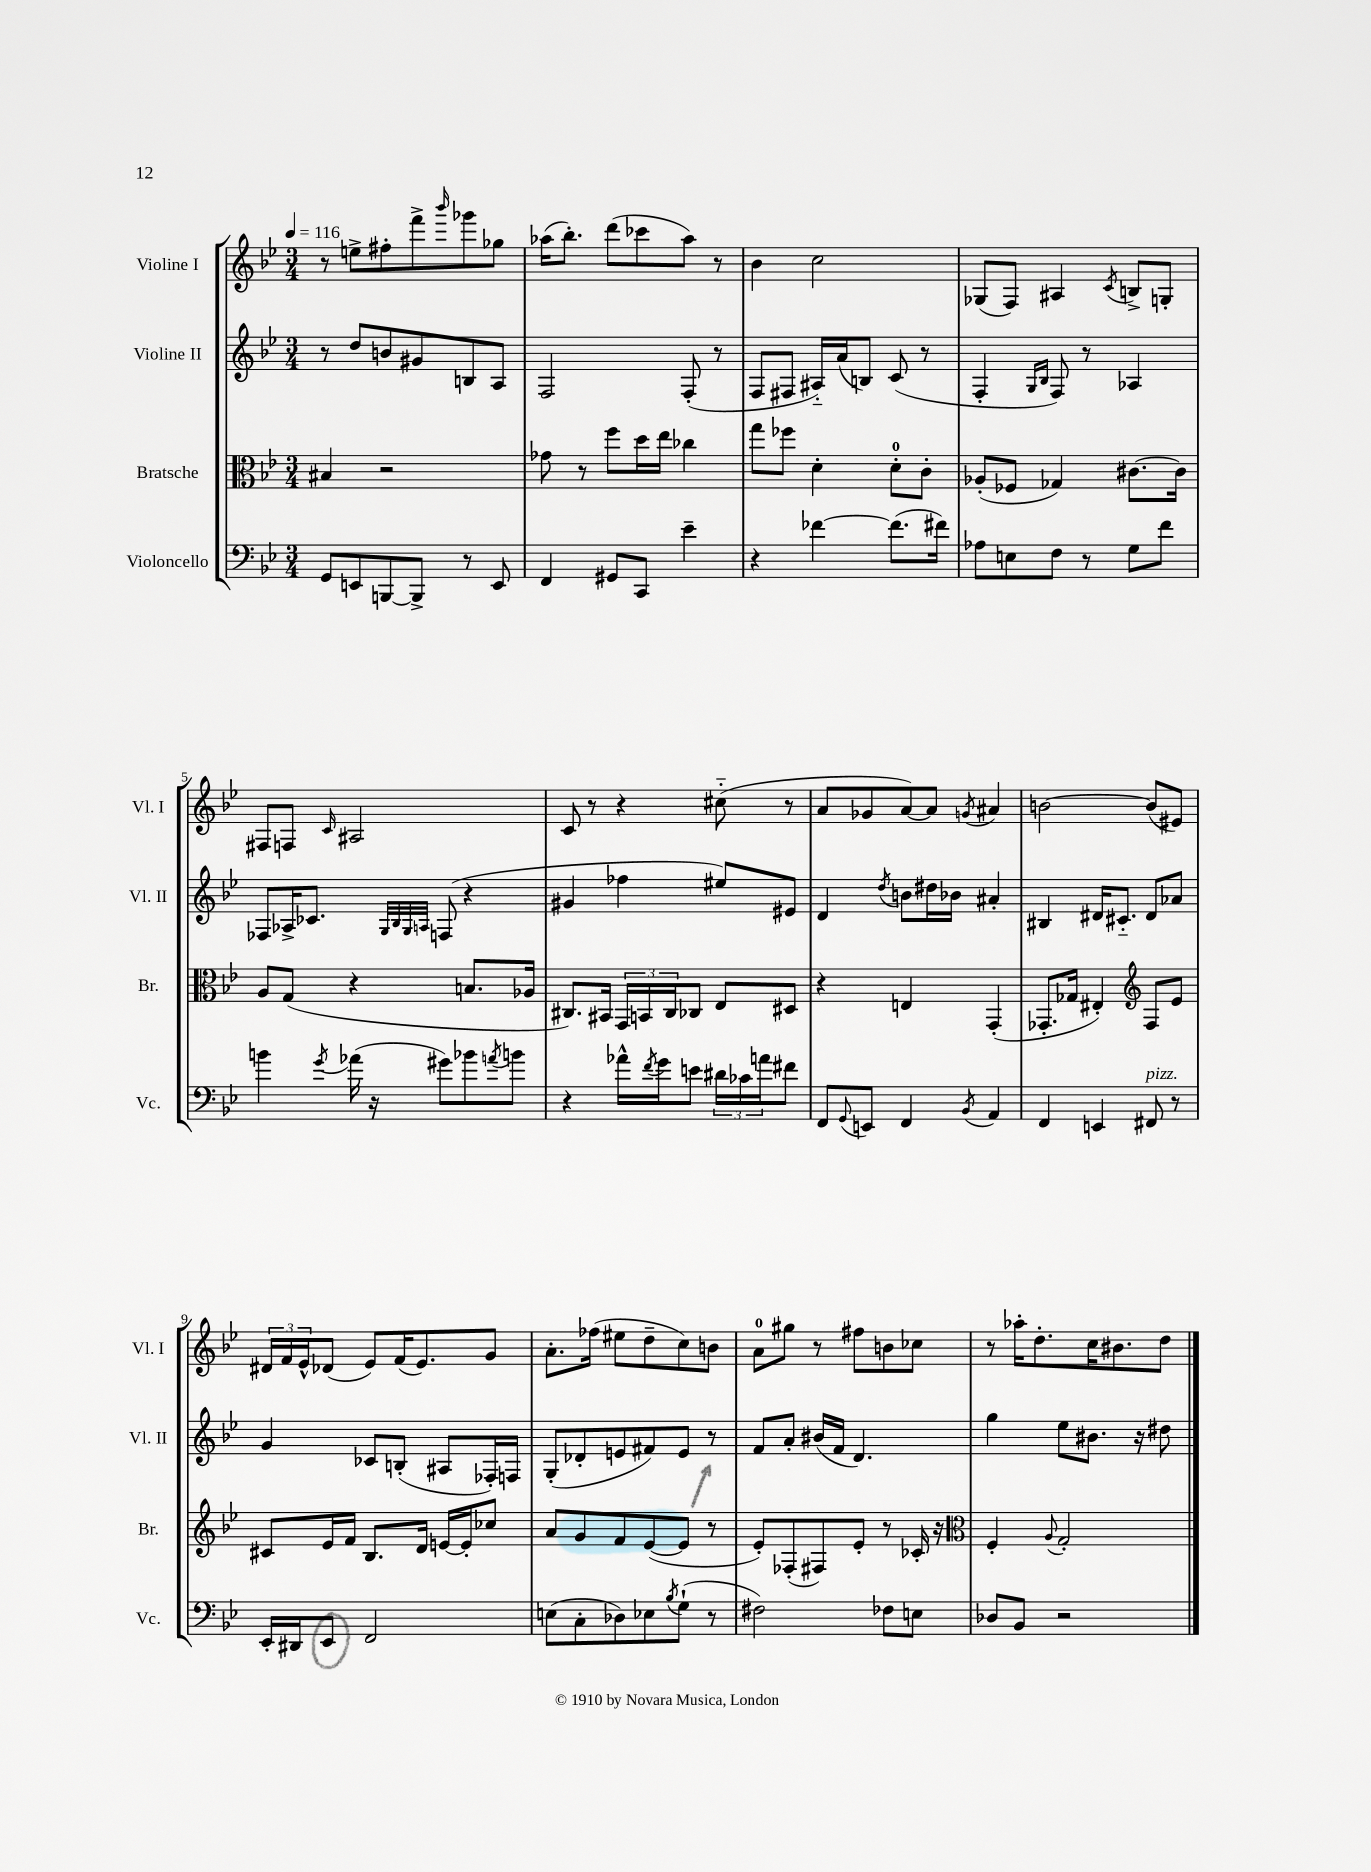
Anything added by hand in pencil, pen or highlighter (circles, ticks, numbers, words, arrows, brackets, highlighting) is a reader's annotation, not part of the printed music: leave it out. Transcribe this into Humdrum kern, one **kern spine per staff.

**kern	**kern	**kern	**kern
*part4	*part3	*part2	*part1
*staff4	*staff3	*staff2	*staff1
*I"Violoncello	*I"Bratsche	*I"Violine II	*I"Violine I
*I'Vc.	*I'Br.	*I'Vl. II	*I'Vl. I
*clefF4	*clefC3	*clefG2	*clefG2
*k[b-e-]	*k[b-e-]	*k[b-e-]	*k[b-e-]
*M3/4	*M3/4	*M3/4	*M3/4
*MM116	*MM116	*MM116	*MM116
=1	=1	=1	=1
8GG/L	4B#X/	8r	8r
8EEn/	.	8dd/L	8een^\L
[8BBBn/	2r	8bn/	8ff#X'\
8BBB^/J]	.	8g#X/	8fff^\
.	.	.	16qqbbb-/
8r	.	8Bn/	8ggg-X\
8EE/	.	8A/J	8gg-X\J
=2	=2	=2	=2
4FF/	8g-X\	2F/	(16aa-X\KL
.	.	.	8.bb-'\J)
.	8r	.	.
8GG#X/L	8ff\L	.	(8ddd\L
8CC/J	16dd\L	.	8ccc-X\
.	16ee-\JJ	.	.
4e-~\	4cc-X\	(8F'/	8aa-\J)
.	.	8r	8r
=3	=3	=3	=3
4r	8gg\L	8F/L	4b-\
.	8ff-X\J	8F#X/J	.
[4f-X\	4d'\	16A#X/LL)	2cc\
.	.	(16a/J	.
.	.	8Bn/J)	.
(8.f-\L]	8d'\L	(8c/	.
.	8c'\J	8r	.
16f#X\Jk)	.	.	.
=4	=4	=4	=4
8A-X\L	(8A-X'/L	4F'/	(8G-X/L
8En\	8F-X/J	.	8F/J)
.	.	16qqG/LL	.
.	.	16qqB-/JJ	.
8F\J	4G-X/)	8F/)	4A#X/
8r	.	8r	.
.	.	.	8qc/
8G\L	[8.c#X\L	4A-X/	8Bn^/L
8f\J	.	.	8Gn'/J
.	16c#\Jk]	.	.
!!LO:LB:g=z
=5	=5	=5	=5
4bn\	8A/L	8F-X/L	8F#X/L
.	(8G/J	16A-X^/K	8Fn/J
.	.	8.c-X/J	.
8qg/	.	.	16qqc/
(16a-X\	4r	.	2A#X/
16r	.	.	.
.	.	32qqG/LLL	.
.	.	32qqB-/	.
.	.	32qqG/	.
.	.	32qqAn/JJJ	.
8g#X\L)	.	(8Fn/	.
8b-X\	8.Bn/L	4r	.
8qan/	.	.	.
8bn\J	.	.	.
.	16A-X/Jk	.	.
=6	=6	=6	=6
4r	8.C#X/L)	4g#X/	8c/
.	.	.	8r
.	16BB#X/Jk	.	.
16a-X^^\LL	24GG/LL	4ff-X\	4r
.	24BBn/	.	.
8qf/	.	.	.
16g\J	.	.	.
.	24C#/J	.	.
8en\J	8C-X/J	.	.
24d#X\LL	8E-/L	8ee#X/L)	(8cc#X\
24c-X\	.	.	.
24an\J	.	.	.
8f#X\J	8D#X/J	8e#X/J	8r
=7	=7	=7	=7
8FF/L	4r	4d/	8a/L
8qqGG/	.	.	.
8EEn/J	.	.	8g-X/
.	.	8qdd/	.
4FF/	4En/	8bn\L	[8a/)
.	.	16dd#X\L	8a/J]
.	.	16b-X\JJ	.
8qBB-/	.	.	8qgn/
4AA/	(4GG'/	4a#X'/	4a#X/
=8	=8	=8	=8
4FF/	8.GG-X'/L	4B#X/	[2bn\
.	16G-X/Jk	.	.
4EEn/	4E#X'/)	16d#X/KL	.
.	.	8.c#X/J	.
*	*clefG2	*	*
!LO:TX:a:i:t=pizz.	!	!	!
8FF#X/	8F/L	8d#/L	(8b/L]
8r	8e-/J	8a-X/J	8e#X/J)
!!LO:LB:g=z
=9	=9	=9	=9
16EE-'/LL	8c#X/L	4g/	24d#X/LL
.	.	.	24f/
16DD#X/J	.	.	.
.	.	.	24e-^^/J
8EE-/J	16e-/L	.	(8d-X/J
.	16f/JJ	.	.
2FF/	8.B-/L	8c-X/L	8e-/L)
.	.	(8Bn'/J	(16f/K
.	16d/Jk	.	8.e-/)
.	[16en/LL	8A#X/L	.
.	16e'/J]	.	.
.	8cc-X/J	16F-X'/L)	8g/J
.	.	16Fn/JJ	.
=10	=10	=10	=10
(8En\L	8a/L	(8G'/L	8.a'\L
8C'\	8g/	8d-X'/	.
.	.	.	(16ff-X\Jk
8D-X\)	8f/	8en/	8ee#X\L
8E-X\	([8e-/	8f#X/)	8dd~\
8qB-/	.	.	.
(8G`\J	8e-/J]	8e/J	8cc\)
8r	8r	8r	8bn\J
=11	=11	=11	=11
2F#X\)	8e-'/L)	8f/L	8a\L
.	(8F-X'/	8a'/J	8gg#X\J
.	8F#X/)	(16b#X/LL	8r
.	.	16f/JJ	.
.	8e-'/J	4.d/)	8ff#X\L
8F-X\L	8r	.	8bn\
8En\J	16c-X'/	.	8cc-X\J
.	16r	.	.
=12	=12	=12	=12
*	*clefC3	*	*
8D-X/L	4F'/	4gg\	8r
8BB-/J	.	.	16aa-X'\KL
.	.	.	8.dd'\
.	8qqA/	.	.
2r	2G'/	8ee-\L	.
.	.	8.b#X\J	16cc\K
.	.	.	8.b#X\
.	.	16r	.
.	.	8dd#X\	8dd\J
==	==	==	==
*-	*-	*-	*-
